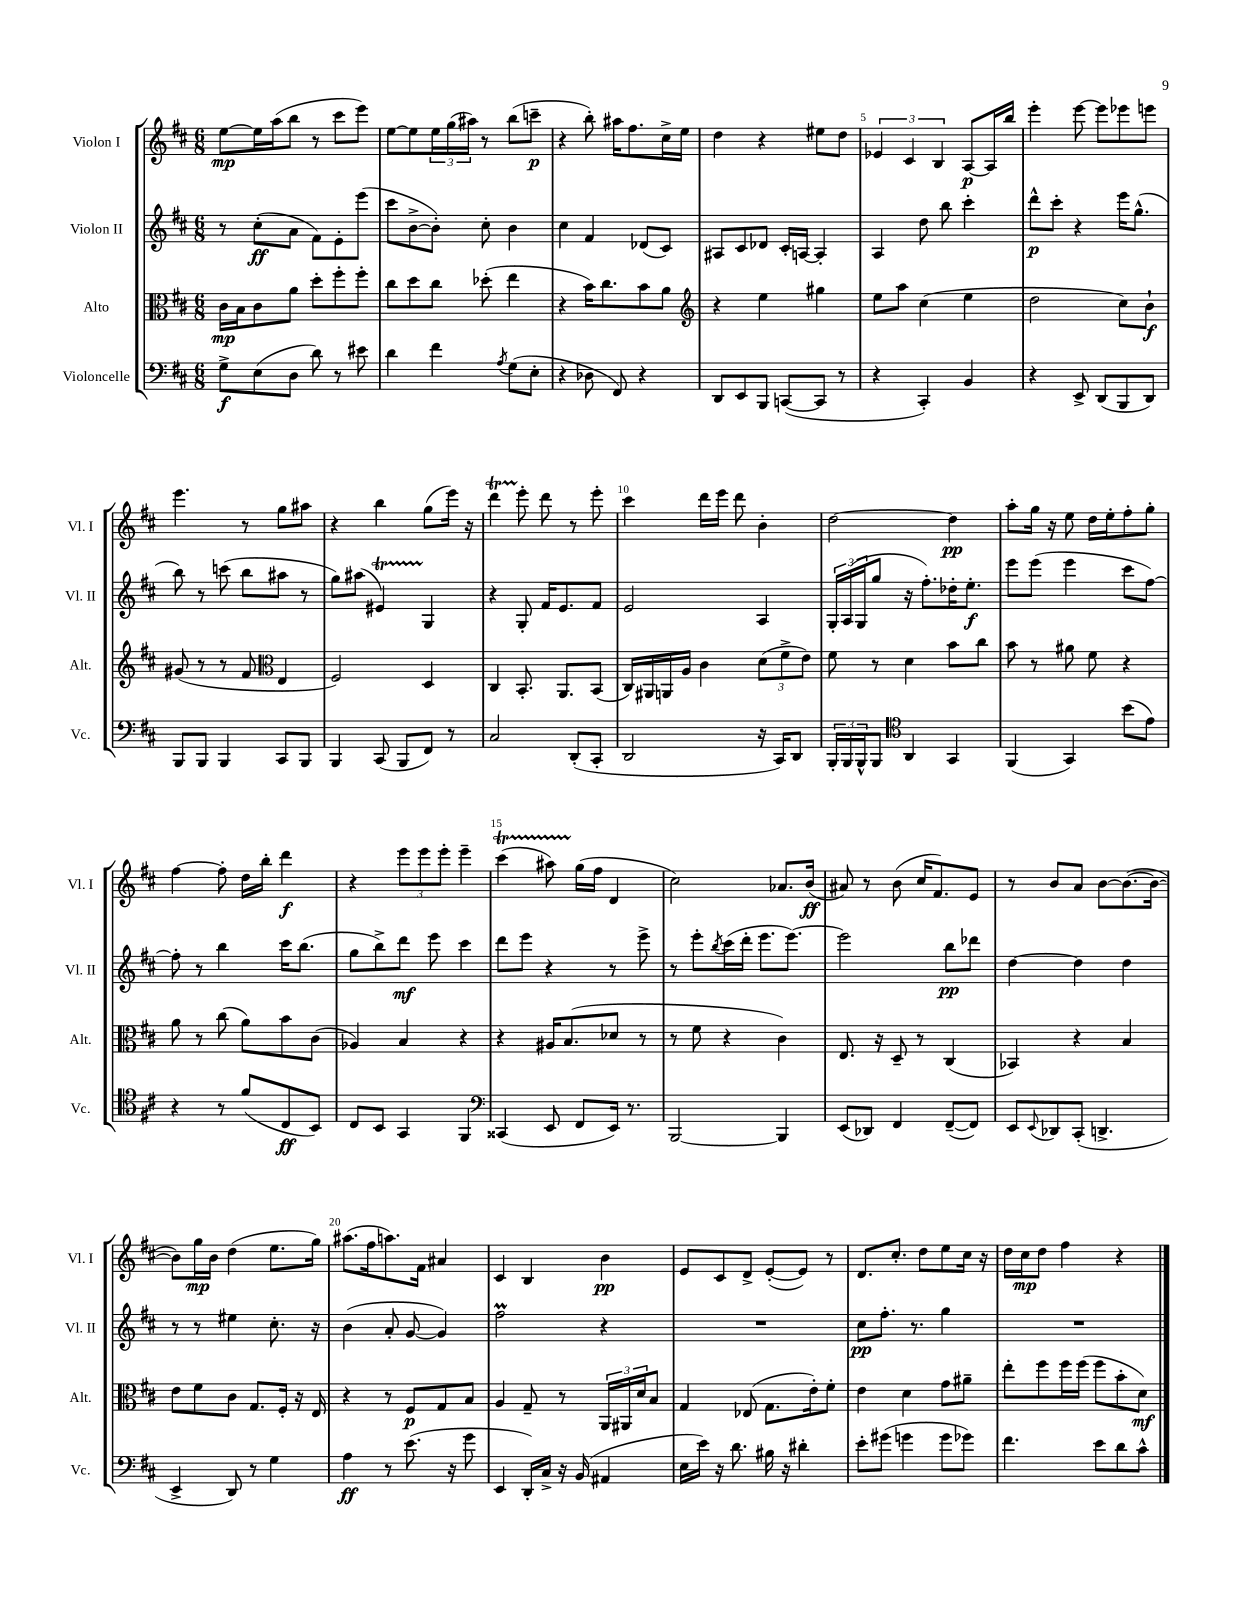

**kern	**dynam	**kern	**dynam	**kern	**dynam	**kern	**dynam
*part4	*part4	*part3	*part3	*part2	*part2	*part1	*part1
*staff4	*staff4	*staff3	*staff3	*staff2	*staff2	*staff1	*staff1
*I"Violoncelle	*	*I"Alto	*	*I"Violon II	*	*I"Violon I	*
*I'Vc.	*	*I'Alt.	*	*I'Vl. II	*	*I'Vl. I	*
*clefF4	*	*clefC3	*	*clefG2	*	*clefG2	*
*k[f#c#]	*	*k[f#c#]	*	*k[f#c#]	*	*k[f#c#]	*
*M6/8	*	*M6/8	*	*M6/8	*	*M6/8	*
=1	=1	=1	=1	=1	=1	=1	=1
8G^\L	f	16c#\LL	mp	8r	.	[8ee\L	mp
.	.	16B\J	.	.	.	.	.
(8E\	.	8c#\	.	(8cc#'\L	ff	16ee\L]	.
.	.	.	.	.	.	(16aa\J	.
8D\J	.	8a\J	.	8a\J	.	8bb\J	.
8d\)	.	8dd'\L	.	8f#\L)	.	8r	.
8r	.	8ff#'\	.	8e'\	.	8ccc#\L	.
8e#X\	.	8ff#'\J	.	(8eee\J	.	8eee\J)	.
=2	=2	=2	=2	=2	=2	=2	=2
4d\	.	8cc#\L	.	8ccc#\L	.	[8ee\L	.
.	.	8dd\	.	[8b^\	.	8ee\]	.
4f#\	.	8cc#\J	.	8b'\J])	.	24ee\L	.
.	.	.	.	.	.	(24gg\	.
.	.	.	.	.	.	24aa#X\JJ)	.
.	.	(8dd-X'\	.	8cc#'\	.	8r	.
8qA/	.	.	.	.	.	.	.
(8G\L	.	4ee\	.	4b\	.	(8bb\L	.
8E'\J	.	.	.	.	.	8cccn~\J	p
=3	=3	=3	=3	=3	=3	=3	=3
4r	.	4r	.	4cc#\	.	4r	.
8D-X\	.	16b\KL)	.	4f#/	.	8bb'\)	.
.	.	8.cc#\	.	.	.	.	.
8FF#/)	.	.	.	.	.	16aa#X\KL	.
.	.	.	.	.	.	8.ff#\	.
4r	.	8b\	.	(8d-X/L	.	.	.
.	.	8a\J	.	8c#/J)	.	16cc#^\L	.
.	.	.	.	.	.	16ee\JJ	.
=4	=4	=4	=4	=4	=4	=4	=4
*	*	*clefG2	*	*	*	*	*
8DD/L	.	4r	.	8A#X/L	.	4dd\	.
8EE/	.	.	.	8c#/	.	.	.
8BBB/J	.	4ee\	.	8d-X/J	.	4r	.
([8CCn/L	.	.	.	16c#'/LL	.	.	.
.	.	.	.	[16An/JJ	.	.	.
8CC/J]	.	4gg#X\	.	4A'/]	.	8ee#X\L	.
8r	.	.	.	.	.	8dd\J	.
=5	=5	=5	=5	=5	=5	=5	=5
4r	.	8ee\L	.	4A/	.	6e-X/	.
.	.	8aa\J	.	.	.	.	.
.	.	.	.	.	.	6c#/	.
4CC#'/)	.	(4cc#\	.	8dd\	.	.	.
.	.	.	.	.	.	6B/	.
.	.	.	.	8bb\	.	.	.
4BB/	.	4ee\	.	4ccc#'\	.	[8A/L	p
.	.	.	.	.	.	16A/L]	.
.	.	.	.	.	.	16bb/JJ	.
=6	=6	=6	=6	=6	=6	=6	=6
4r	.	2dd\	.	8ddd^^\L	p	4eee'\	.
.	.	.	.	8ccc#'\J	.	.	.
8EE^/	.	.	.	4r	.	[8eee\	.
(8DD/L	.	.	.	.	.	8eee\L]	.
8BBB/	.	8cc#\L)	.	16eee\KL	.	8eee-X\	.
.	.	.	.	(8.gg^^\J	.	.	.
8DD/J)	.	8b`\J	f	.	.	8eeen\J	.
!!LO:LB:g=z
=7	=7	=7	=7	=7	=7	=7	=7
8BBB/L	.	(8g#X/	.	8bb\)	.	4.eee\	.
8BBB/J	.	8r	.	8r	.	.	.
4BBB/	.	8r	.	(8cccn\	.	.	.
.	.	8f#/	.	8bb\L	.	8r	.
*	*	*clefC3	*	*	*	*	*
8CC#/L	.	4E/	.	8aa#X\J	.	8gg\L	.
8BBB/J	.	.	.	8r	.	8aa#X\J	.
=8	=8	=8	=8	=8	=8	=8	=8
4BBB/	.	2F#/)	.	8gg\L)	.	4r	.
.	.	.	.	(8aa#X\J	.	.	.
(8CC#/	.	.	.	4e#Xt/)	.	4bb\	.
8BBB/L	.	.	.	.	.	.	.
8FF#/J)	.	4D/	.	4G/	.	(8gg\L	.
8r	.	.	.	.	.	16eee\Jk)	.
.	.	.	.	.	.	16r	.
=9	=9	=9	=9	=9	=9	=9	=9
2C#/	.	4C#/	.	4r	.	4dddT\	.
.	.	8.BB'/	.	8G'/	.	8eee'\	.
.	.	.	.	16f#/KL	.	8ddd\	.
.	.	8.AA/L	.	8.e/	.	.	.
(8DD'/L	.	.	.	.	.	8r	.
8CC#'/J	.	(8BB/J	.	8f#/J	.	8eee'\	.
=10	=10	=10	=10	=10	=10	=10	=10
2DD/	.	16C#/LL)	.	2e/	.	4ccc#\	.
.	.	16AA#X/	.	.	.	.	.
.	.	16AAn/	.	.	.	.	.
.	.	16A/JJ	.	.	.	.	.
.	.	4c#\	.	.	.	16ddd\LL	.
.	.	.	.	.	.	16eee\JJ	.
.	.	.	.	.	.	8ddd\	.
16r	.	(12d\L	.	4A/	.	4b'\	.
16CC#/KL)	.	.	.	.	.	.	.
.	.	12f#^\	.	.	.	.	.
8DD/J	.	.	.	.	.	.	.
.	.	12e\J)	.	.	.	.	.
=11	=11	=11	=11	=11	=11	=11	=11
24BBB'/LL	.	8f#\	.	24G'/LL	.	[2dd\	.
24BBB/	.	.	.	(24A/	.	.	.
24BBB^^/J	.	.	.	24G/J	.	.	.
8BBB/J	.	8r	.	8gg/J	.	.	.
*clefC4	*	*	*	*	*	*	*
4AA/	.	4d\	.	16r	.	.	.
.	.	.	.	8.ff#'\L)	.	.	.
4GG/	.	8b\L	.	16dd-X'\K	.	4dd\]	pp
.	.	.	.	8.ee'\J	f	.	.
.	.	8cc#\J	.	.	.	.	.
=12	=12	=12	=12	=12	=12	=12	=12
(4FF#/	.	8b\	.	8eee\L	.	8aa'\L	.
.	.	8r	.	(8eee\J	.	16gg\Jk	.
.	.	.	.	.	.	16r	.
4GG/)	.	8a#X\	.	4eee\	.	8ee\	.
.	.	8f#\	.	.	.	16dd\LL	.
.	.	.	.	.	.	16ee'\J	.
(8b\L	.	4r	.	8ccc#\L	.	8ff#'\	.
8e\J)	.	.	.	[8ff#\J)	.	8gg'\J	.
!!LO:LB:g=z
=13	=13	=13	=13	=13	=13	=13	=13
4r	.	8a\	.	8ff#'\]	.	[4ff#\	.
.	.	8r	.	8r	.	.	.
8r	.	(8cc#\	.	4bb\	.	8ff#'\]	.
(8f#/L	.	8a\L)	.	.	.	16dd\LL	.
.	.	.	.	.	.	16bb'\JJ	.
8C#/	ff	8b\	.	16ccc#\KL	.	4ddd\	f
.	.	.	.	(8.bb\J	.	.	.
8BB/J)	.	(8c#\J	.	.	.	.	.
=14	=14	=14	=14	=14	=14	=14	=14
8C#/L	.	4A-X/)	.	8gg\L	.	4r	.
8BB/J	.	.	.	8bb^\)	.	.	.
4GG/	.	4B/	.	8ddd\J	mf	12eee\L	.
.	.	.	.	.	.	12eee\	.
.	.	.	.	8eee\	.	.	.
.	.	.	.	.	.	12eee'\J	.
4FF#/	.	4r	.	4ccc#\	.	4eee~\	.
=15	=15	=15	=15	=15	=15	=15	=15
*clefF4	*	*	*	*	*	*	*
(4CC##X/	.	4r	.	8ddd\L	.	(4ccc#t\	.
.	.	.	.	8eee\J	.	.	.
8EE/	.	16A#X/KL	.	4r	.	8aa#XTTT\)	.
.	.	(8.B/	.	.	.	.	.
8FF#/L	.	.	.	.	.	(16gg\LL	.
.	.	.	.	.	.	16ff#\JJ	.
16EE/Jk)	.	8d-X/J	.	8r	.	4d/	.
8.r	.	.	.	.	.	.	.
.	.	8r	.	8eee^\	.	.	.
=16	=16	=16	=16	=16	=16	=16	=16
[2BBB/	.	8r	.	8r	.	2cc#\)	.
.	.	8f#\	.	8eee'\L	.	.	.
.	.	.	.	8qbb/	.	.	.
.	.	4r	.	(16ccc#\L	.	.	.
.	.	.	.	16ddd'\JJ	.	.	.
.	.	.	.	8.eee\L	.	.	.
4BBB/]	.	4c#\)	.	.	.	8.a-X/L	.
.	.	.	.	[8.eee\J)	.	.	.
.	.	.	.	.	.	(16b/Jk	ff
=17	=17	=17	=17	=17	=17	=17	=17
(8EE/L	.	8.E/	.	2eee\]	.	8a#X/)	.
8DD-X/J)	.	.	.	.	.	8r	.
.	.	16r	.	.	.	.	.
4FF#/	.	8D~/	.	.	.	(8b\	.
.	.	8r	.	.	.	16cc#/KL	.
.	.	.	.	.	.	8.f#/)	.
([8FF#~/L	.	(4C#/	.	8bb\L	pp	.	.
8FF#/J])	.	.	.	8ddd-X\J	.	8e/J	.
=18	=18	=18	=18	=18	=18	=18	=18
8EE/L	.	4BB-X/)	.	[4dd\	.	8r	.
8qqEE/	.	.	.	.	.	.	.
8DD-X/	.	.	.	.	.	8b/L	.
(8CC#'/J	.	4r	.	4dd\]	.	8a/J	.
4.DDn^/	.	.	.	.	.	[8b\L	.
.	.	4B/	.	4dd\	.	(8.b\_	.
.	.	.	.	.	.	16b\Jk_	.
!!LO:LB:g=z
=19	=19	=19	=19	=19	=19	=19	=19
4EE^/	.	8e\L	.	8r	.	8b\L])	.
.	.	8f#\	.	8r	.	16gg\L	mp
.	.	.	.	.	.	16b\JJ	.
8DD/)	.	8c#\J	.	4ee#X\	.	(4dd\	.
8r	.	8.G/L	.	.	.	.	.
4G\	.	.	.	8.cc#'\	.	8.ee\L	.
.	.	16F#'/Jk	.	.	.	.	.
.	.	16r	.	.	.	.	.
.	.	16E/	.	16r	.	16gg\Jk)	.
=20	=20	=20	=20	=20	=20	=20	=20
4A\	ff	4r	.	(4b\	.	(8.aa#X\L	.
.	.	.	.	.	.	16ff#\k	.
8r	.	8r	.	8a'/	.	8.aan\)	.
(8.e\	.	8F#/L	p	[8g/	.	.	.
.	.	.	.	.	.	16f#\Jk	.
.	.	8G/	.	4g/])	.	4a#X/	.
16r	.	.	.	.	.	.	.
8g\	.	8B/J	.	.	.	.	.
=21	=21	=21	=21	=21	=21	=21	=21
4EE/	.	4A/	.	2ff#m\	.	4c#/	.
16DD'/LL)	.	8G~/	.	.	.	4B/	.
16C#^/JJ	.	.	.	.	.	.	.
16r	.	8r	.	.	.	.	.
(16BB/	.	.	.	.	.	.	.
4AA#X/	.	24AA/LL	.	4r	.	4b\	pp
.	.	24AA#X/	.	.	.	.	.
.	.	24d/J	.	.	.	.	.
.	.	8B/J	.	.	.	.	.
=22	=22	=22	=22	=22	=22	=22	=22
16E\LL	.	4G/	.	2.r	.	8e/L	.
16e\JJ)	.	.	.	.	.	.	.
16r	.	.	.	.	.	8c#/	.
8.d\	.	.	.	.	.	.	.
.	.	(8E-X/	.	.	.	8d^/J	.
16B#X\	.	8.G\L	.	.	.	([8e'/L	.
16r	.	.	.	.	.	.	.
4d#X'\	.	.	.	.	.	8e/J])	.
.	.	16e'\k)	.	.	.	.	.
.	.	8f#'\J	.	.	.	8r	.
=23	=23	=23	=23	=23	=23	=23	=23
8e'\L	.	4e\	.	8cc#\L	pp	8.d/L	.
(8g#X\J	.	.	.	8.ff#'\J	.	.	.
.	.	.	.	.	.	8.cc#'/J	.
4gn\	.	4d\	.	.	.	.	.
.	.	.	.	8.r	.	.	.
.	.	.	.	.	.	8dd\L	.
8g\L	.	8g\L	.	4gg\	.	8ee\	.
8g-X\J)	.	8a#X~\J	.	.	.	16cc#\Jk	.
.	.	.	.	.	.	16r	.
=24	=24	=24	=24	=24	=24	=24	=24
4.f#\	.	8ee'\L	.	2.r	.	16dd\LL	.
.	.	.	.	.	.	16cc#\J	mp
.	.	8ff#\	.	.	.	8dd\J	.
.	.	16ff#\L	.	.	.	4ff#\	.
.	.	(16ff#\JJ	.	.	.	.	.
8e\L	.	8ff#\L	.	.	.	.	.
8d\	.	8b'\	.	.	.	4r	.
8c#^^\J	.	8d\J)	mf	.	.	.	.
==	==	==	==	==	==	==	==
*-	*-	*-	*-	*-	*-	*-	*-
